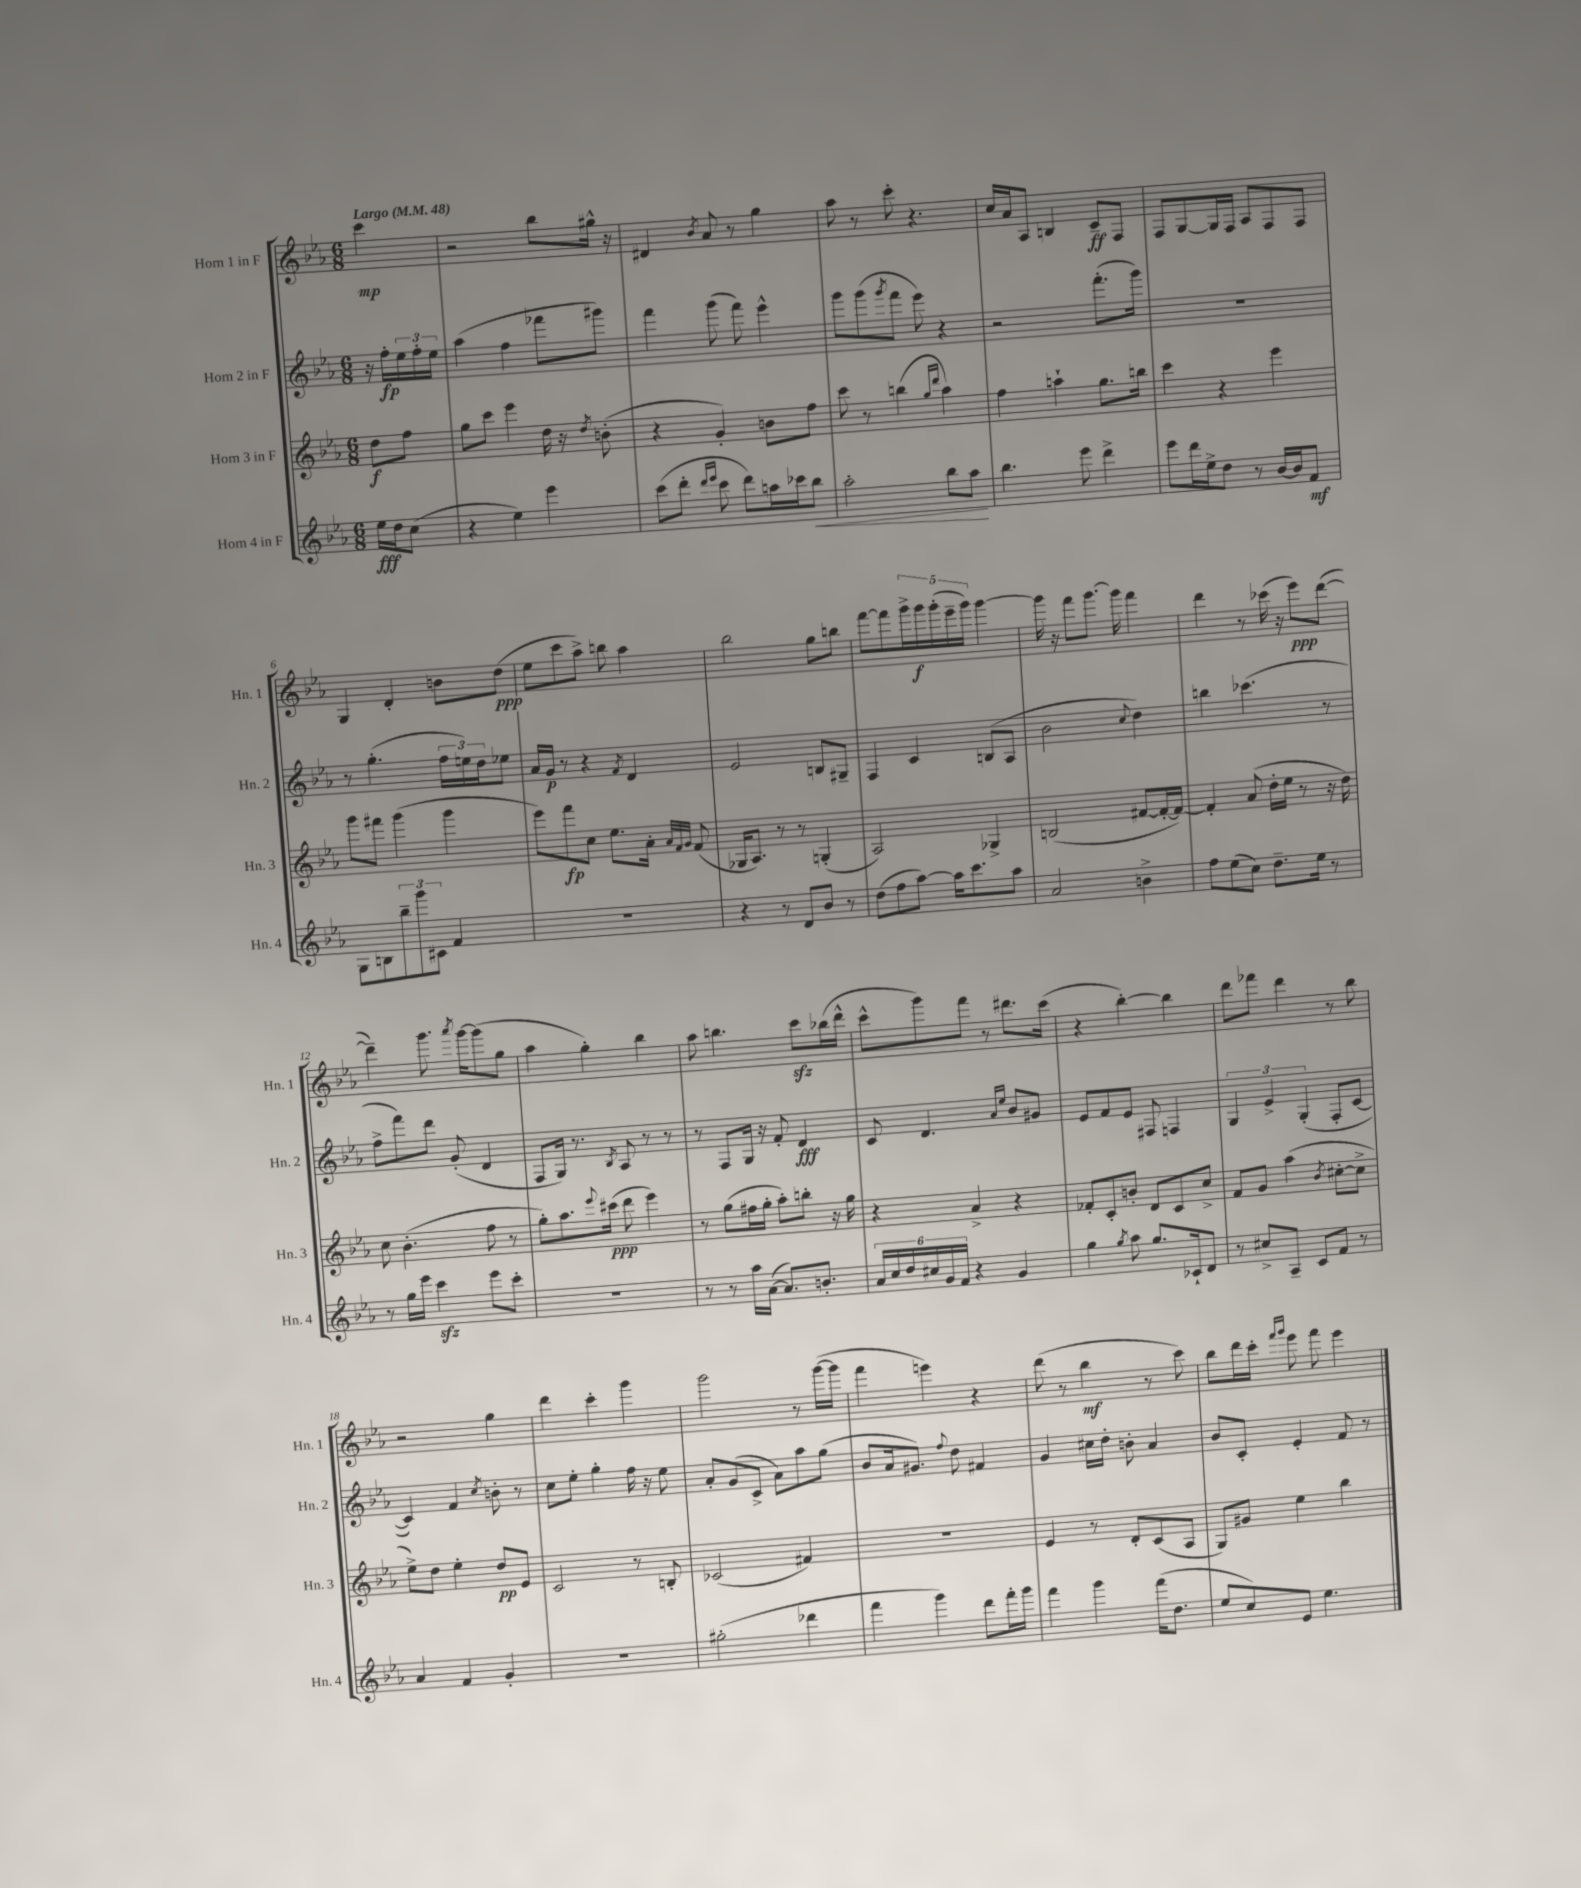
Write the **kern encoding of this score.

**kern	**kern	**kern	**kern
*staff4	*staff3	*staff2	*staff1
*clefG2	*clefG2	*clefG2	*clefG2
*k[b-e-a-]	*k[b-e-a-]	*k[b-e-a-]	*k[b-e-a-]
*M6/8	*M6/8	*M6/8	*M6/8
*MM48	*MM48	*MM48	*MM48
16ee-	8dd	16r	4ccc
16dd	.	16ff'	.
(8cc	8ff	24ee-	.
.	.	24ff'	.
.	.	24ee-	.
=	=	=	=
4r	8gg	(4aa-	2r
.	8ccc	.	.
4ee-)	4eee-	4ff	.
4eee-	16dd	8fff-	8bb-
.	16r	.	.
.	8qdd	.	.
.	(8b'	8ggg#)	16gg#^^
.	.	.	16r
=	=	=	=
(8ccc	4r	4fff	4d#
8ddd'	.	.	.
16qqddd	.	.	.
16qqeee-	.	.	8qb-
8ccc	4g')	(8ggg	8a-
8ddd)	.	8fff)	8r
16aa	8b	4eee-^^	4gg
16ccc-	.	.	.
8bb-	8ff	.	.
=	=	=	=
2aa-'	8ccc	8ggg	8aa-
.	8r	(8ggg	8r
.	.	8qggg	.
.	(4bb	8fff	8ccc'
.	.	8eee-)	4.r
.	16qqgg	.	.
.	16qqddd	.	.
8bb-	4aa-)	4r	.
8aa-	.	.	.
=	=	=	=
4.bb-	4ff	2r	16cc
.	.	.	16a-
.	.	.	8A-
.	4aa`	.	4B
8eee-	.	.	.
4ddd^	8.gg	(8.fff'	8c~
.	.	.	8F
.	16bb	16ggg)	.
=	=	=	=
8eee-	4ccc	2.r	8F
16ddd	.	.	[8G
16ee-^	.	.	.
8dd	4r	.	16G]
.	.	.	16F
8r	.	.	8A-
[16b-	4eee-	.	8F
16b-]	.	.	.
8f	.	.	8F
=	=	=	=
8G	8ggg	8r	4G
8B	8fff#	(4.gg'	.
12bb-~	(4ggg	.	4d'
12ggg	.	.	.
12c#	.	.	.
4f	4ggg	24ff	8b
.	.	24ee)	.
.	.	24dd	.
.	.	8ee-	(8dd
=	=	=	=
2.r	8eee-)	16a-	8ee-
.	.	16g	.
.	8fff	8r	8ccc
.	8cc	4r	8aa-^)
.	8.ee-	.	8bb
.	.	8qf	.
.	.	4d	4aa-
.	16a-'	.	.
.	32qqa-	.	.
.	32qqf	.	.
.	32qqg	.	.
.	(8f	.	.
=	=	=	=
4r	16G-	2e-	2bb-
.	8.A-)	.	.
8r	8r	.	.
8d	8r	.	.
8b-	(4G'	8B	8gg
8r	.	8G#~	8bb
=	=	=	=
(8dd	2A-)	4F	[8fff
8ff	.	.	8fff]
[8aa-)	.	4c	20ggg^
.	.	.	20ggg
.	.	.	(20ggg'
16aa-]	.	.	.
.	.	.	20eee-~
8.ccc	.	.	.
.	.	.	20ggg)
.	4G-^	(8B	[4ggg
8aa-	.	8A-	.
=	=	=	=
2a-	(2B	2b-	16ggg]
.	.	.	16r
.	.	.	8fff
.	.	.	[8.ggg
.	.	.	16ggg]
.	.	8qqcc	.
4b^	[8f#	4dd)	4fff
.	16f#'_	.	.
.	16f#_)	.	.
=	=	=	=
8ff	4f#']	4bb	4ddd
(8ee-	.	.	.
8cc)	(8a-	(4.ccc-	8r
8.dd~	16dd'	.	(16ccc-
.	16ee-	.	16r
.	8r	.	8eee-)
16ee-	.	.	.
8r	16r	8r	([8ddd
.	16dd)	.	.
=	=	=	=
8r	8cc	8ff^	4ddd~])
16gg	(4.b-'	8fff)	.
16eee-	.	.	.
4ccc	.	8ddd	8.ggg
.	.	(8g'	.
.	.	.	8qaaa-
.	.	.	[16ggg
8eee-	8ff	4d	(8ggg]
8ccc'	8r	.	8gg
=	=	=	=
2.r	8gg')	8F	4aa-
.	8.aa-	16G)	.
.	.	8.r	.
.	.	.	4gg')
.	8qqeee-	.	.
.	(16ccc#	.	.
.	.	8qB-	.
.	8ddd	8A-	.
.	4eee-)	8r	4bb-
.	.	8r	.
=	=	=	=
8r	8r	8r	8aa-
8r	(8gg	8F	4.bb
16aa-	16ff#	16G	.
([16a-	16gg'	16r	.
8.a-])	8aa-')	8f'	.
.	8bb'	4d	8ccc
8.b'	.	.	.
.	16r	.	(16bb-
.	16gg	.	16ddd^^
=	=	=	=
24a-	4r	8c	8ccc^^
24cc	.	.	.
24dd	.	.	.
24cc#	.	4.d	8ggg)
24g	.	.	.
24f	.	.	.
4r	4a-^	.	8fff
.	.	.	8r
.	.	16qqa-	.
.	.	16qqee-	.
4g	4r	8b-	8.ddd#
.	.	8g#	.
.	.	.	(16ccc
=	=	=	=
4gg	8f-'	8e-	4r
.	8c'	8f	.
8qgg	.	.	.
8aa-	8b'	8e-	[4bb-')
8.gg	8d	8F#	.
.	8c	4F	4bb-]
16c-`	.	.	.
8d	8cc^	.	.
=	=	=	=
8r	8f	6G	8ddd
8cc#^	8g	.	8fff-
.	.	6e-^	.
8A-~	(4aa-	.	4ddd
.	.	(6G'	.
8c	.	.	.
.	8qb-	.	.
8f	[8cc#'	8F'	8r
8r	8cc#^]	[8c	8bb-
=	=	=	=
4a-	8ee-^)	4c])	2r
.	8dd	.	.
4f	4ee-'	4f	.
.	.	8qcc	.
4g'	8dd	8b'	4gg
.	8e-	8r	.
=	=	=	=
2.r	2c	8cc	4ddd
.	.	8ee-'	.
.	.	4gg'	4ccc'
.	8r	16ff	4ggg
.	.	16r	.
.	8B'	8ee-	.
=	=	=	=
(2gg#'	(2c-	8a-'	2ggg
.	.	(8g	.
.	.	8c^	.
.	.	8a-)	.
4ddd-	4f#)	8aa-	8r
.	.	(8gg	([16ggg
.	.	.	16ggg]
=	=	=	=
4fff	2.r	8b-	4fff
.	.	16a-	.
.	.	8.g#)	.
4ggg)	.	.	4eee)
.	.	8qqff	.
.	.	8dd	.
8ddd	.	4f#	4r
16fff'	.	.	.
16ggg	.	.	.
=	=	=	=
4fff	4e-	4g	(8ddd
.	.	.	8r
4ggg	8r	16cc#	4bb-
.	.	16dd'	.
.	8d'	8b'	.
(16fff	(8c	4a-	8r
8.dd	.	.	.
.	8A-	.	8ccc)
=	=	=	=
8ee-	8G)	8b-	8bb-
8cc)	8g#	8c'	16ddd
.	.	.	16ccc'
.	.	.	16qqfff
.	.	.	16qqggg
8e-	4ee-	4e-'	8eee-
4.ee-	.	.	8fff
.	4bb-	8f	4eee-
.	.	8r	.
==	==	==	==
*-	*-	*-	*-
